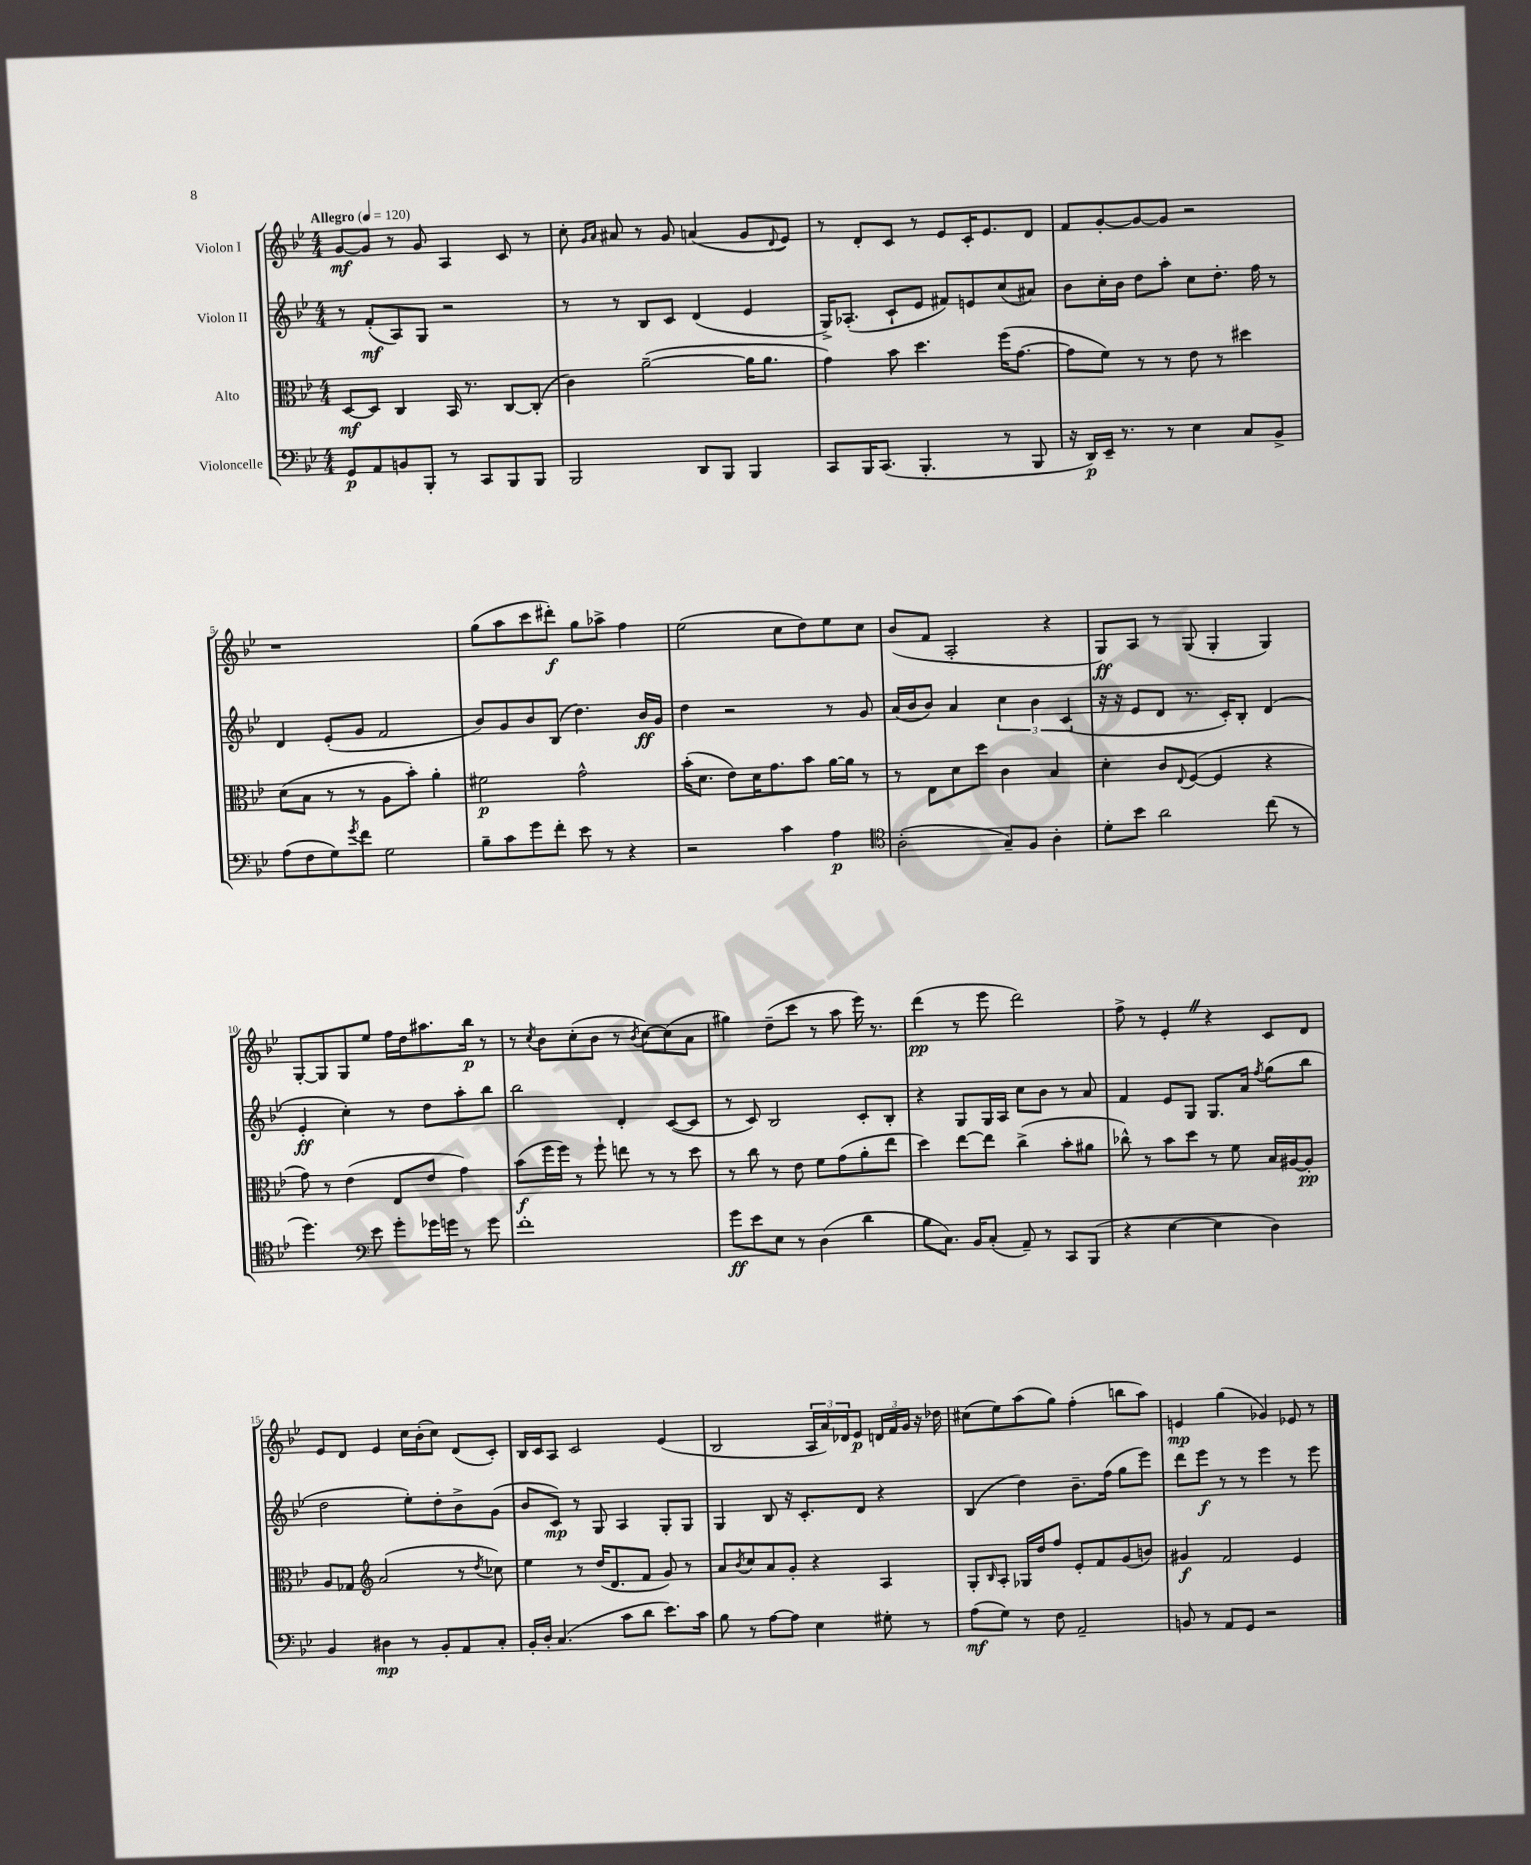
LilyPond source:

<<
\new StaffGroup <<
\new Staff = "s0" \with { instrumentName = "Violon I" } {
    \clef treble \key bes \major \numericTimeSignature \time 4/4 \tempo "Allegro" 4 = 120
    g'8~\mf g'8 r8 g'8 a4 c'8 r8 |
    c''8-. \grace { g'16 a'16 } ais'8 r8 g'8 a'4( g'8 \appoggiatura { d'8 } ees'8) |
    r8 d'8-. c'8 r8 ees'8 c'16-. ees'8. d'8 |
    f'8 g'8~-. g'8~ g'8 r2 |
    r1 |
    g''8( a''8 c'''8 dis'''8-.\f) g''8 aes''8-> f''4 |
    ees''2( c''8 d''8) ees''8 c''8 |
    bes'8( f'8 a2-. r4 |
    g8\ff) a8 r8 g8( g4-. g4) |
    g8~-. g8 g8 ees''8 f''16 d''16 ais''8. bes''16\p r8 |
    r8 \acciaccatura { c''8 } bes'8 c''8-.( bes'8 r8 \acciaccatura { bes'8 } c''8~) c''8( a'8 |
    gis''4) d''8--( c'''8 r8 a''8 ees'''16) r8. |
    d'''4\pp( r8 ees'''8 d'''2) |
    f''8-> r8 ees'4-. \once \override BreathingSign.text = \markup { \musicglyph "scripts.caesura.straight" } \breathe r4 c'8 d'8 |
    ees'8 d'8 ees'4 c''16 bes'16-.( c''8) d'8( c'8-.) |
    bes16 c'16 a8 c'2 ees'4( |
    bes2 \tuplet 3/2 { a16 a'16) des'16 } ees'8\p \tuplet 3/2 { d'16 f'16 g'16 } r16 des''16 |
    cis''8( ees''8) a''8( g''8) f''4-.( b''8 a''8) |
    e'4\mp g''4( ges'4) ees'8 r8 \bar "|." |
}
\new Staff = "s1" \with { instrumentName = "Violon II" } {
    \clef treble \key bes \major \numericTimeSignature \time 4/4
    r8 f'8-.\mf( a8) g8 r2 |
    r8 r8 bes8 c'8 d'4( ees'4 |
    g16->) aes8.-.( c'8-! ees'8 fis'8) e'8 c''8( ais'8) |
    bes'8 c''16-. bes'16 d''8 a''8-. c''8 d''8.-. f''16 r8 |
    d'4 ees'8-.( g'8 f'2 |
    bes'8) g'8 bes'8 bes8( d''4.) bes'16\ff g'16 |
    d''4 r2 r8 g'8 |
    a'16( bes'16 bes'8) a'4 \tuplet 3/2 { c''4 bes'4 c'4( } |
    r16 r16 ees'8 d'8 r8. c'16-.) bes8-. d'4( |
    ees'4-.\ff c''4-.) r8 d''8 a''8-. bes''8 |
    bes''2 d'4-. c'8~( c'8 |
    r8 c'8) bes2 c'8-. bes8-. |
    r4 g8 g16 a16 c''8 bes'8 r8 a'8 |
    f'4 ees'8 g8 g8. a'16 \acciaccatura { f''8 } g''8( bes''8 |
    d''2 ees''8-.) d''8-. bes'8-> g'8( |
    bes'8 c'8\mp) r8 g8 a4 g8-. g8 |
    g4 bes8 r16 c'8.-. d'8 r4 |
    bes4( d''4) bes'8.-- f''16( g''8 ees'''8) |
    d'''8 ees'''8\f r8 r8 ees'''4 r8 ees'''8 \bar "|." |
}
\new Staff = "s2" \with { instrumentName = "Alto" } {
    \clef alto \key bes \major \numericTimeSignature \time 4/4
    d8~\mf d8 c4 bes,16 r8. c8~ c8-.( |
    c'4) a'2~--( a'16 a'8. |
    g'4) bes'8 d''4. f''16( g'8.~ |
    g'8 f'8) r8 r8 ees'8 r8 dis''4 |
    d'8( bes8 r8 r8 a8 bes'8-.) a'4-. |
    fis'2\p g'2-^ |
    bes'16-.( d'8. ees'8) d'16 g'8. bes'8 a'16~ a'16 r8 |
    r8 ees8 d'8 d''8 c'4 bes4 |
    d'4-. c'8 \appoggiatura { ees8 } f8~( f4 r4 |
    g'8) r8 ees'4( ees8 ees'8 g'4) |
    bes'8\f( f''16 f''16) r8 f''8-! e''8 r8 r8 d''8 |
    r8 c''8 r8 ees'8 f'8 g'8( a'8-. ees''8 |
    d''4) ees''8~ ees''8 c''4->( bes'8-. ais'8 |
    ces''8-^) r8 bes'8 d''8 r8 f'8 bes16 ais16~ ais8-.\pp |
    a8 ges8 \clef treble a'2( r8 \acciaccatura { d''8 } ces''8) |
    ees''4 r8 d''16( d'8. f'8 g'8) r8 |
    a'8 \acciaccatura { bes'8 } c''8 a'8 g'8-. r4 a4 |
    g8-. \grace { bes16 } a8-. ges16 d''16 f''8 ees'8-. f'8 g'8( b'8) |
    gis'4\f f'2 ees'4 \bar "|." |
}
\new Staff = "s3" \with { instrumentName = "Violoncelle" } {
    \clef bass \key bes \major \numericTimeSignature \time 4/4
    g,8\p a,8 b,8 bes,,8-. r8 c,8 bes,,8 bes,,8 |
    bes,,2 d,8 bes,,8 bes,,4 |
    c,8 bes,,16 c,8.( bes,,4.-. r8 bes,,8 |
    r16 d,16\p) ees,16-- r8. r8 ees4 c8 bes,8-> |
    a8( f8 g8) \acciaccatura { g'8 } f'8 g2 |
    bes8-- c'8 g'8 f'8-. ees'8 r8 r4 |
    r2 c'4 a4\p |
    \clef tenor a2-.( g8--) f8 a4-. |
    d'8-. bes'8 a'2 c''8( r8 |
    d''4.) \clef bass ees'8 g'8-. ges'16 g'16 r8 g'8 |
    f'1-. |
    g'8\ff ees'8 ees8 r8 d4( d'4 |
    bes8 c8.) bes,16 c8-.( a,8--) r8 c,8 bes,,8( |
    r4 ees4~ ees4 d4) |
    bes,4 dis4\mp r8 bes,8-. a,8 c8-. |
    bes,16-. d16-. c4.( c'8 d'8 ees'8.) c'16 |
    bes8 r8 a8~ a8 ees4 gis8-. r8 |
    a8\mf( g8) r8 f8 a,2-- |
    b,8 r8 a,8 g,8 r2 \bar "|." |
}
>>
>>
